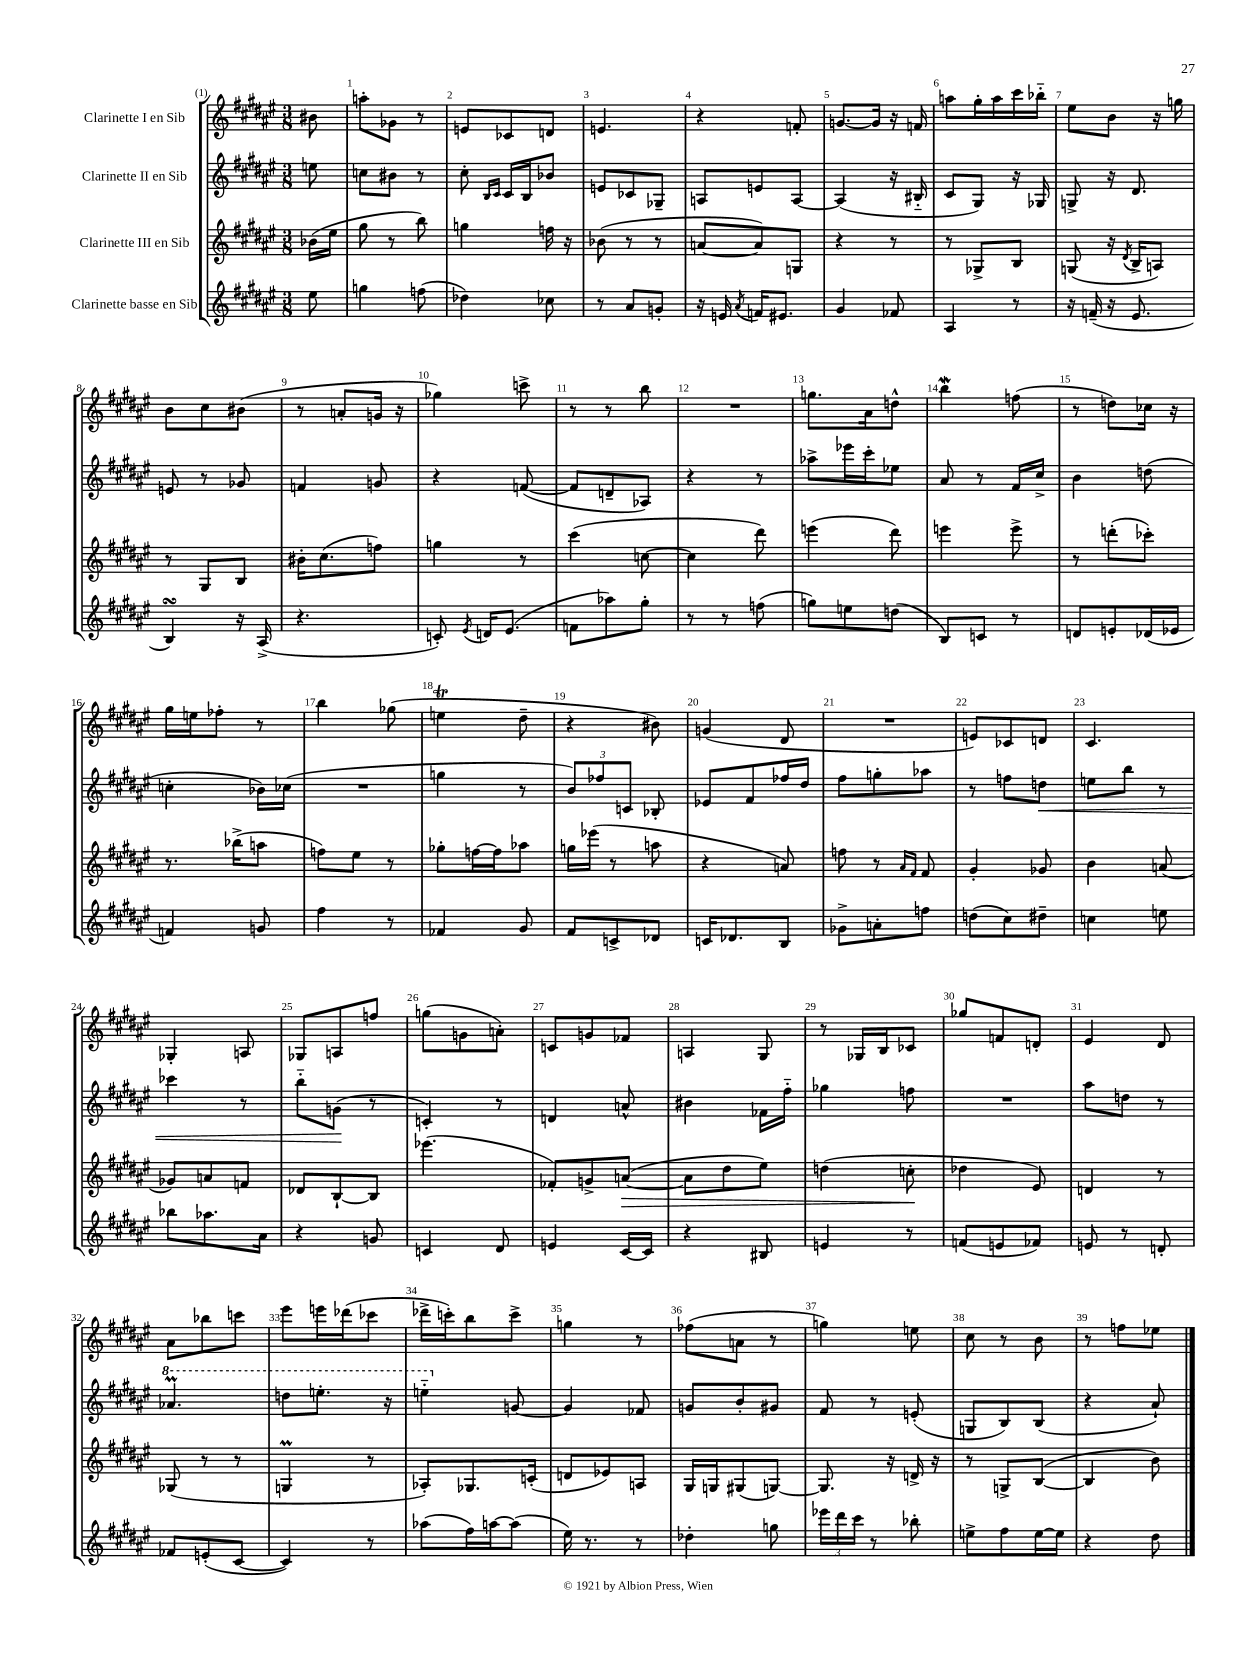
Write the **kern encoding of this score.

**kern	**kern	**kern	**kern
*staff4	*staff3	*staff2	*staff1
*clefG2	*clefG2	*clefG2	*clefG2
*k[f#c#g#d#a#e#]	*k[f#c#g#d#a#e#]	*k[f#c#g#d#a#e#]	*k[f#c#g#d#a#e#]
*M3/8	*M3/8	*M3/8	*M3/8
8ee#	(16b-	8ee	8b#
.	16ee#	.	.
=	=	=	=
4gg	8gg#	8cc	8aa'
.	8r	8b#	8g-
(8ff	8bb)	8r	8r
=	=	=	=
4dd-)	4gg	8cc#'	8e
.	.	16qqB	.
.	.	16qqc#	.
.	.	16c#	8c-
.	.	16B	.
8cc-	16ff	8b-	8d
.	16r	.	.
=	=	=	=
8r	(8b-	8e	4.e
8a#	8r	8c-	.
8g'	8r	8G-~	.
=	=	=	=
16r	[8a	8A	4r
16e	.	.	.
8qa#	.	.	.
16f	8a])	8e	.
8.e#	.	.	.
.	8G	[8A	8f'
=	=	=	=
4g#	4r	(4A]	[8.g
.	.	.	16g]
8f-	8r	16r	16r
.	.	16B#'~	16f
=	=	=	=
4A#	8r	8c#	8aa
.	8G-^	8G#)	16gg#'
.	.	.	16aa
8r	8B	16r	16ccc#
.	.	16G-	16bb-'~
=	=	=	=
16r	(8G	8G^	8ee#
(16f~	.	.	.
16r	16r	16r	8b
.	8qd#	.	.
8.e#	16B^	8.d#	.
.	8A)	.	16r
.	.	.	16gg
=	=	=	=
4B)	8r	8e	8b
.	8G#	8r	8cc#
16r	8B	8g-	(8b#
(16A#^	.	.	.
=	=	=	=
4.r	16b#'	4f	8r
.	(8.cc#	.	.
.	.	.	8a'
.	8ff)	8g	16g
.	.	.	16r
=	=	=	=
8c')	4gg	4r	4gg-)
8qe#	.	.	.
16d	.	.	.
(8.e#	.	.	.
.	8r	([8f	8ccc^
=	=	=	=
8f	(4ccc#	8f]	8r
8aa-)	.	8d~	8r
8gg#'	[8cc	8A-)	8bb
=	=	=	=
8r	4cc]	4r	4.r
8r	.	.	.
(8ff	8ddd#)	8r	.
=	=	=	=
8gg)	(4eee	8aa-^	8.gg
8ee	.	16eee-	.
.	.	16ccc#'	16a#
(8dd	8ddd#)	8ee-	8dd^^
=	=	=	=
8B)	4eee	8a#	4bb
8c	.	8r	.
8r	8eee^	16f#	(8ff
.	.	16cc#^	.
=	=	=	=
8d	8r	4b	8r
8e'	(8ddd'	.	8dd)
(16d-	8ccc-')	(8dd	16cc-
16e-	.	.	16r
=	=	=	=
4f)	8.r	4cc'	16gg#
.	.	.	16ee
.	.	.	8ff-'
.	(16bb-^	.	.
8g	8aa	16b-)	8r
.	.	(16cc-	.
=	=	=	=
4ff#	8ff)	4.r	4bb
.	8ee#	.	.
8r	8r	.	(8gg-
=	=	=	=
4f-	8gg-'	4gg	4ee
.	[16ff	.	.
.	16ff]	.	.
8g#	8aa-	8r	8dd#~
=	=	=	=
8f#	16gg	12b)	4r
.	(16eee-	.	.
.	.	12ff-	.
8c^	8r	.	.
.	.	12c	.
8d-	8aa	8B-'	8b#)
=	=	=	=
16c	4r	8e-	(4g
8.d-	.	.	.
.	.	8f#	.
8B	8a)	16ff-	8d#
.	.	16dd#	.
=	=	=	=
8g-^	8ff	8ff#	4.r
8a'	8r	8gg'	.
.	16qqa#	.	.
.	16qqf#	.	.
8ff	8f#	8aa-	.
=	=	=	=
(8dd	4g#'	8r	8e)
8cc#)	.	8ff	8c-
8dd#~	8g-	8dd	8d
=	=	=	=
4cc	4b	8ee	4.c#
.	.	8bb	.
8ee	(8a	8r	.
=	=	=	=
8bb-	8g-)	4ccc-	4G-'
8.aa-	8a	.	.
.	8f	8r	8A
16a#	.	.	.
=	=	=	=
4r	8d-	8bb'~	8G-
.	[8B`	(8g	8A
8g	8B]	8r	8ff
=	=	=	=
4c	(4.eee-	4c')	(8gg
.	.	.	8g
8d#	.	8r	8a')
=	=	=	=
4e	8f-')	4d	8c
.	8g^	.	8g
[16c#	([8a	8a^^	8f-
16c#]	.	.	.
=	=	=	=
4r	8a]	4b#	4A
.	8dd#	.	.
8B#	8ee#)	16f-	8G#
.	.	16ff#'~	.
=	=	=	=
4e	(4dd	4gg-	8r
.	.	.	16G-
.	.	.	16B
8r	8cc'	8ff	8c-
=	=	=	=
(8f	4dd-	4.r	8gg-
8e	.	.	8f
8f-)	8e#)	.	8d'
=	=	=	=
8e	4d	8aa#	4e#
8r	.	8dd	.
8d'	8r	8r	8d#
=	=	=	=
8f-	(8G-	4.aa-	8a#
(8e'	8r	.	8bb-
[8c#	8r	.	8ccc
=	=	=	=
4c#])	4G	8ddd	8eee#
.	.	8.eee'	16eee
.	.	.	(16ddd-
8r	8r	.	8ccc-
.	.	16r	.
=	=	=	=
(8aa-	8A-')	4eee'~	16ddd-^
.	.	.	16ccc')
16ff#)	8.G-	.	8bb
[16aa	.	.	.
(8aa]	.	[8g	8ccc^
.	(16c'	.	.
=	=	=	=
16ee#)	8d	4g]	4gg
8.r	.	.	.
.	8e-)	.	.
8r	8A	8f-	8r
=	=	=	=
4dd-'	16G#	8g	(8ff-
.	16G	.	.
.	(8G#	8b'	8a
8gg	[8G)	8g#	8r
=	=	=	=
24eee-	8.G]	8f#	4gg)
24ddd#	.	.	.
24ccc#	.	.	.
8r	.	8r	.
.	16r	.	.
8bb-'	16d^	(8e'	8ee
.	16r	.	.
=	=	=	=
8ee^	8r	8G	8cc#
8ff#	8G^	8B)	8r
[16ee	([8B	(8B	8b
16ee]	.	.	.
=	=	=	=
4r	4B]	4r	8r
.	.	.	8ff
8dd#	8b)	8a#`)	8ee-
==	==	==	==
*-	*-	*-	*-
